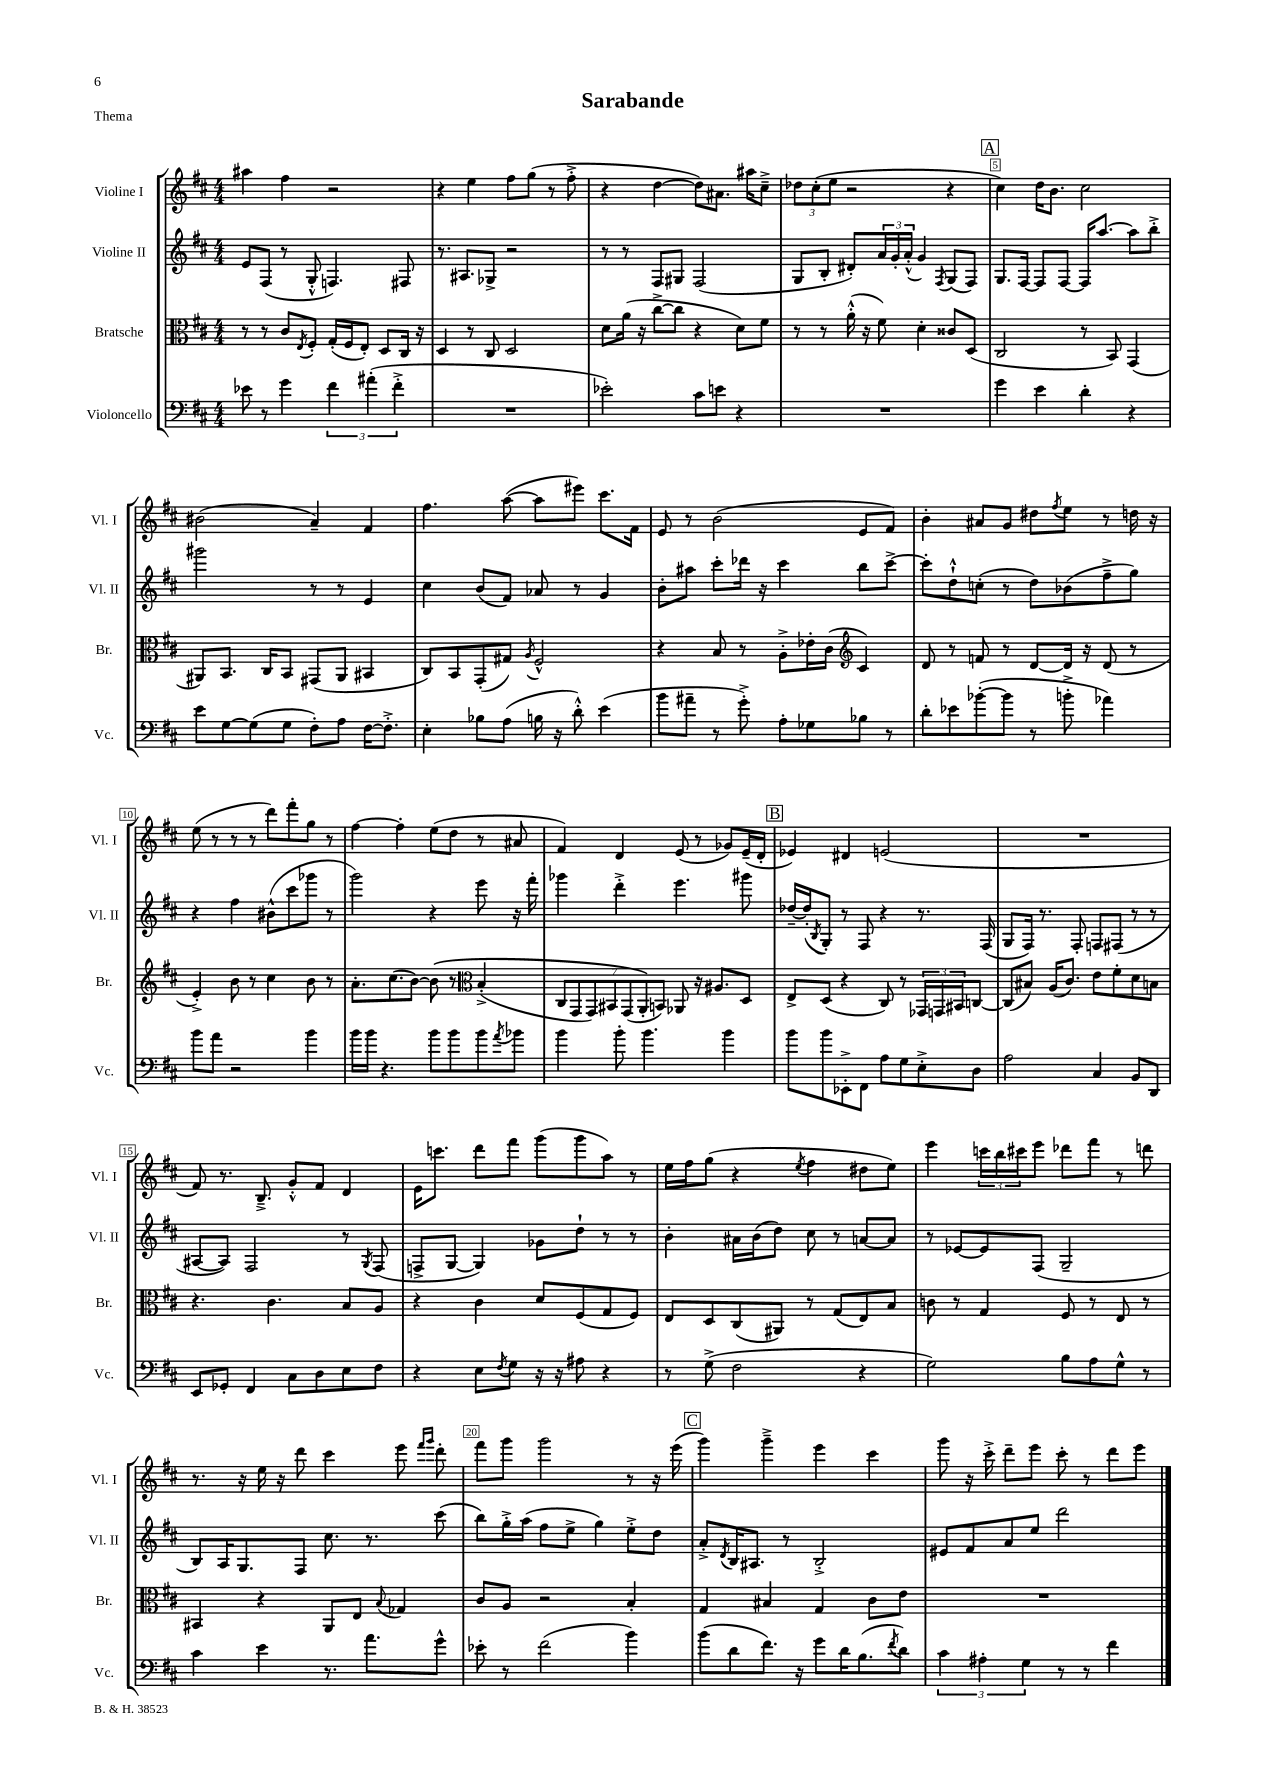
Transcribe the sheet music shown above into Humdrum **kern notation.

**kern	**kern	**kern	**kern
*part4	*part3	*part2	*part1
*staff4	*staff3	*staff2	*staff1
*I"Violoncello	*I"Bratsche	*I"Violine II	*I"Violine I
*I'Vc.	*I'Br.	*I'Vl. II	*I'Vl. I
*clefF4	*clefC3	*clefG2	*clefG2
*k[f#c#]	*k[f#c#]	*k[f#c#]	*k[f#c#]
*M4/4	*M4/4	*M4/4	*M4/4
=1	=1	=1	=1
8e-X\	8r	8e/L	4aa#X\
8r	8r	(8F#/J	.
4g\	8c#/L	8r	4ff#\
.	8qE/	.	.
.	8F#'/J	8G'^^/	.
6f#\	(16G'/LL	4.Fn/)	2r
.	16F#/J	.	.
.	8E'/J)	.	.
(6a#X'\	.	.	.
.	8D/L	.	.
6f#'^\	.	.	.
.	16C#/Jk	8F#X/	.
.	16r	.	.
=2	=2	=2	=2
1r	4D/	8.r	4r
.	.	8.A#X/L	.
.	8r	.	4ee\
.	8C#/	8G-X^/J	.
.	2D/	2r	8ff#\L
.	.	.	(8gg\J
.	.	.	8r
.	.	.	8ff#'^\
=3	=3	=3	=3
2e-X'\)	8d\L	8r	4r
.	(16a\Jk	8r	.
.	16r	.	.
.	[8cc#^\L	8F#/L	[4dd\
.	8cc#\J]	8G#X/J	.
8c#\L	4r	(2F#/	8dd\L])
8en\J	.	.	8.a#X\J
4r	8d\L)	.	.
.	.	.	16aa#X\KL
.	8f#\J	.	8cc#~^\J
=4	=4	=4	=4
1r	8r	8G/L	12dd-X\L
.	.	.	(12cc#'\
.	8r	8B'/J	.
.	.	.	12ee\J
.	(16a'^^\	8d#X'/L)	2r
.	16r	.	.
.	8f#\)	24a/L	.
.	.	24g'/	.
.	.	(24a'^^/JJ	.
.	4d'\	4g/)	.
.	.	8qF#/	.
.	8c##X/L	(8G/L	4r
.	(8D/J	8F#/J)	.
!!LO:REH:place=s1:t=A
=5	=5	=5	=5
4g\	2C#/	8.G/L	4cc#\)
.	.	[16F#/Jk	.
4e\	.	8F#/L]	16dd\KL
.	.	.	8.b\J
.	.	[8F#/J	.
4d'\	8r	16F#/KL]	2cc#\
.	.	[8.aa/J	.
.	8BB/)	.	.
4r	(4GG/	8aa\L]	.
.	.	8bb'^\J	.
!!LO:LB:g=z
=6	=6	=6	=6
8e\L	8AA#X/L)	2ggg#X\	(2b#X\
[8G\	8.BB/J	.	.
(8G\]	.	.	.
.	16C#/KL	.	.
8G\J	8BB/J	.	.
8F#'\L)	(8GG#X/L	8r	4a~/)
8A\J	8AA#/J	8r	.
[16F#\KL	4BB#X/	4e/	4f#/
8.F#'^\J]	.	.	.
=7	=7	=7	=7
4E'\	8C#/L)	4cc#\	4.ff#\
.	8BB/	.	.
8B-X\L	(8GG'/	(8b/L	.
(8A\J	8G#X/J)	8f#/J)	([8aa\
.	8qA/	.	.
16Bn\	2F#^^/	8a-X/	8aa\L]
16r	.	.	.
8d'^^\)	.	8r	8eee#X\J)
(4e\	.	4g/	8.ccc#\L
.	.	.	16f#\Jk
=8	=8	=8	=8
8b\L	4r	8b'\L	8e/
8a#X~\J	.	8aa#X\J	8r
8r	8B/	8ccc#'\L	(2b\
8g'^\)	8r	16ddd-X\Jk	.
.	.	16r	.
8A'\L	8A'^\L	4ccc#\	.
8G-X\	16e-X'\L	.	.
.	(16c#\JJ	.	.
*	*clefG2	*	*
8B-X\J	4c#/)	8bb\L	8e/L
8r	.	[8ccc#^\J	8f#/J)
=9	=9	=9	=9
8d'\L	8d/	8ccc#'\L]	4b'\
8e-X\	8r	8dd`^^\	.
([8b-X'\	8fn/	(8ccn'\J	8a#X/L
8b-\J]	8r	8r	8g/J
8r	[8d/L	8dd\L)	8dd#X\L
.	.	.	8qff#/
8bn'^\	16d/Jk]	(8b-X\	8ee\J
.	16r	.	.
4a-X\)	(8d/	8ff#~^\	8r
.	8r	8gg\J)	16ddn\
.	.	.	16r
!!LO:LB:g=z
=10	=10	=10	=10
8b\L	4e'^/)	4r	(8ee\
8a\J	.	.	8r
2r	8b\	4ff#\	8r
.	8r	.	8r
.	4cc#\	(8b#X^^\L	8ddd\L)
.	.	8ccc#\	8fff#'\
4b\	8b\	8ggg-X\J	8gg\J
.	8r	8r	8r
=11	=11	=11	=11
16b\LL	8.a'\L	2ggg\)	[4ff#\
16b\JJ	.	.	.
4.r	.	.	.
.	(8.cc#\	.	.
.	.	.	4ff#'\]
.	[8b\J)	.	.
8b\L	(8b\]	4r	(8ee\L
8b\	8r	.	8dd\J
*	*clefC3	*	*
8b\	(4B'^/	8eee\	8r
8qa/	.	.	.
8b-X\J	.	16r	8a#X/
.	.	16fff#'\	.
=12	=12	=12	=12
4b\	14C#/L	4ggg-X\	4f#/)
.	14GG/	.	.
.	14GG/)	.	.
.	14BB#X/	.	.
8b'\	.	4ddd'^\	4d/
.	(14GG/	.	.
.	14AA'/)	.	.
4.b\	.	.	.
.	14BBn/J)	.	.
.	8AA-X/	4.eee\	(8e/
.	16r	.	8r
.	8.A#X/L	.	.
4b\	.	.	8g-X/L)
.	8D/J	8ggg#X\	(16e~/L
.	.	.	16d'/JJ
!!LO:REH:place=s1:t=B
=13	=13	=13	=13
8b\L	8E^/L	[16dd-X~/LL	4e-X/)
.	.	(16dd-'/J]	.
.	.	8qB/	.
8b\	(8D/J	8G'/J)	.
8EE-X'^\	4r	8r	4d#X/
8FF#\J	.	8F#/	.
8A\L	8C#/)	4r	(2en/
8G\	8r	.	.
8E'^\	24GG-X/LL	8.r	.
.	24GGn/	.	.
.	24BB#X/J	.	.
8D\J	[8Cn/J	.	.
.	.	(16F#/	.
=14	=14	=14	=14
2A\	(8C/L]	8G/L	1r
.	8B#X/J)	16F#/Jk)	.
.	.	8.r	.
.	(16A/KL	.	.
.	8.c#/J)	.	.
.	.	8F#'/	.
4C#/	8e\L	8Fn/L	.
.	8f#'\	(8F#X/J	.
8BB/L	8d\	8r	.
8DD/J	8Bn\J	8r	.
!!LO:LB:g=z
=15	=15	=15	=15
8EE/L	4.r	[8A#X/L	8f#/)
8GG-X'/J	.	8A#/J])	8.r
4FF#/	.	2F#/	.
.	.	.	8.B~^/
.	4.c#\	.	.
8C#\L	.	.	8g'^^/L
8D\	.	.	8f#/J
8E\	8B/L	8r	4d/
.	.	8qG/	.
8F#\J	8A/J	(8F#/	.
=16	=16	=16	=16
4r	4r	8Fn^/L	16e\KL
.	.	.	8.cccn\J
.	.	[8G/J	.
8E\L	4c#\	4G/])	8ddd\L
8qF#/	.	.	.
8G\J	.	.	8fff#\J
16r	8d/L	8g-X\L	(8ggg\L
16r	.	.	.
8A#X\	(8F#/	8dd`\J	8ggg\
4r	8G/	8r	8aa\J)
.	8F#/J)	8r	8r
=17	=17	=17	=17
8r	8E/L	4b'\	16ee\LL
.	.	.	16ff#\J
(8G^\	8D/	.	(8gg\J
2F#\	(8C#/	16a#X\LL	4r
.	.	(16b\J	.
.	8AA#X/J)	8dd\J)	.
.	.	.	8qee/
.	8r	8cc#\	4ff#\
.	(8G/L	8r	.
4r	8E/)	[8an/L	8dd#X\L
.	8B/J	8a/J]	8ee\J)
=18	=18	=18	=18
2G\)	8cn\	8r	4eee\
.	8r	[8e-X/L	.
.	4G/	8e-/]	24cccn\LL
.	.	.	24bb\
.	.	.	24ccc#X\J
.	.	(8F#/J	8eee\J
8B\L	8F#/	2G~/	8ddd-X\L
8A\	8r	.	8fff#\J
8G^^\J	8E/	.	8r
8r	8r	.	8dddn\
!!LO:LB:g=z
=19	=19	=19	=19
4c#\	4BB#X/	8B/L)	8.r
.	.	16A/K	.
.	.	8.G/	16r
4e\	4r	.	16ee\
.	.	.	16r
.	.	8F#/J	8ddd\
8.r	8AA/L	8.cc#\	4ccc#\
.	8E/J	.	.
8.a\L	.	8.r	.
.	8qqB/	.	.
.	4G-X/	.	8eee\
.	.	.	16qqfff#/LL
.	.	.	16qqggg/JJ
8g^^\J	.	(8ccc#\	8ddd'\
=20	=20	=20	=20
8e-X'\	8c#/L	8bb\L)	8fff#\L
8r	8A/J	16gg'^\L	8ggg\J
.	.	(16aa\JJ	.
(2f#\	2r	8ff#\L	2ggg\
.	.	8ee^\J	.
.	.	4gg\)	.
4b\)	4B'/	8ee'^\L	8r
.	.	8dd\J	16r
.	.	.	(16eee\
!!LO:REH:place=s1:t=C
=21	=21	=21	=21
(8b\L	4G/	8a'^/L	4ggg\)
.	.	8qd/	.
8d\	.	16B/K	.
.	.	8.A#X/J	.
8.f#\J)	4B#X/	.	4ggg~^\
.	.	8r	.
16r	.	.	.
8g\L	4G/	2B'^/	4eee\
16d\K	.	.	.
(8.B\	.	.	.
.	8c#\L	.	4ccc#\
8qf#/	.	.	.
8d\J)	8e\J	.	.
=22	=22	=22	=22
6c#\	1r	8e#X/L	8ggg\
.	.	8f#/	16r
6A#X'\	.	.	.
.	.	.	16ccc#'^\
.	.	8a/	8ddd~\L
6G\	.	.	.
.	.	8ee/J	8eee\J
8r	.	2ddd\	8ccc#'\
8r	.	.	8r
4f#\	.	.	8ddd\L
.	.	.	8eee\J
==	==	==	==
*-	*-	*-	*-
